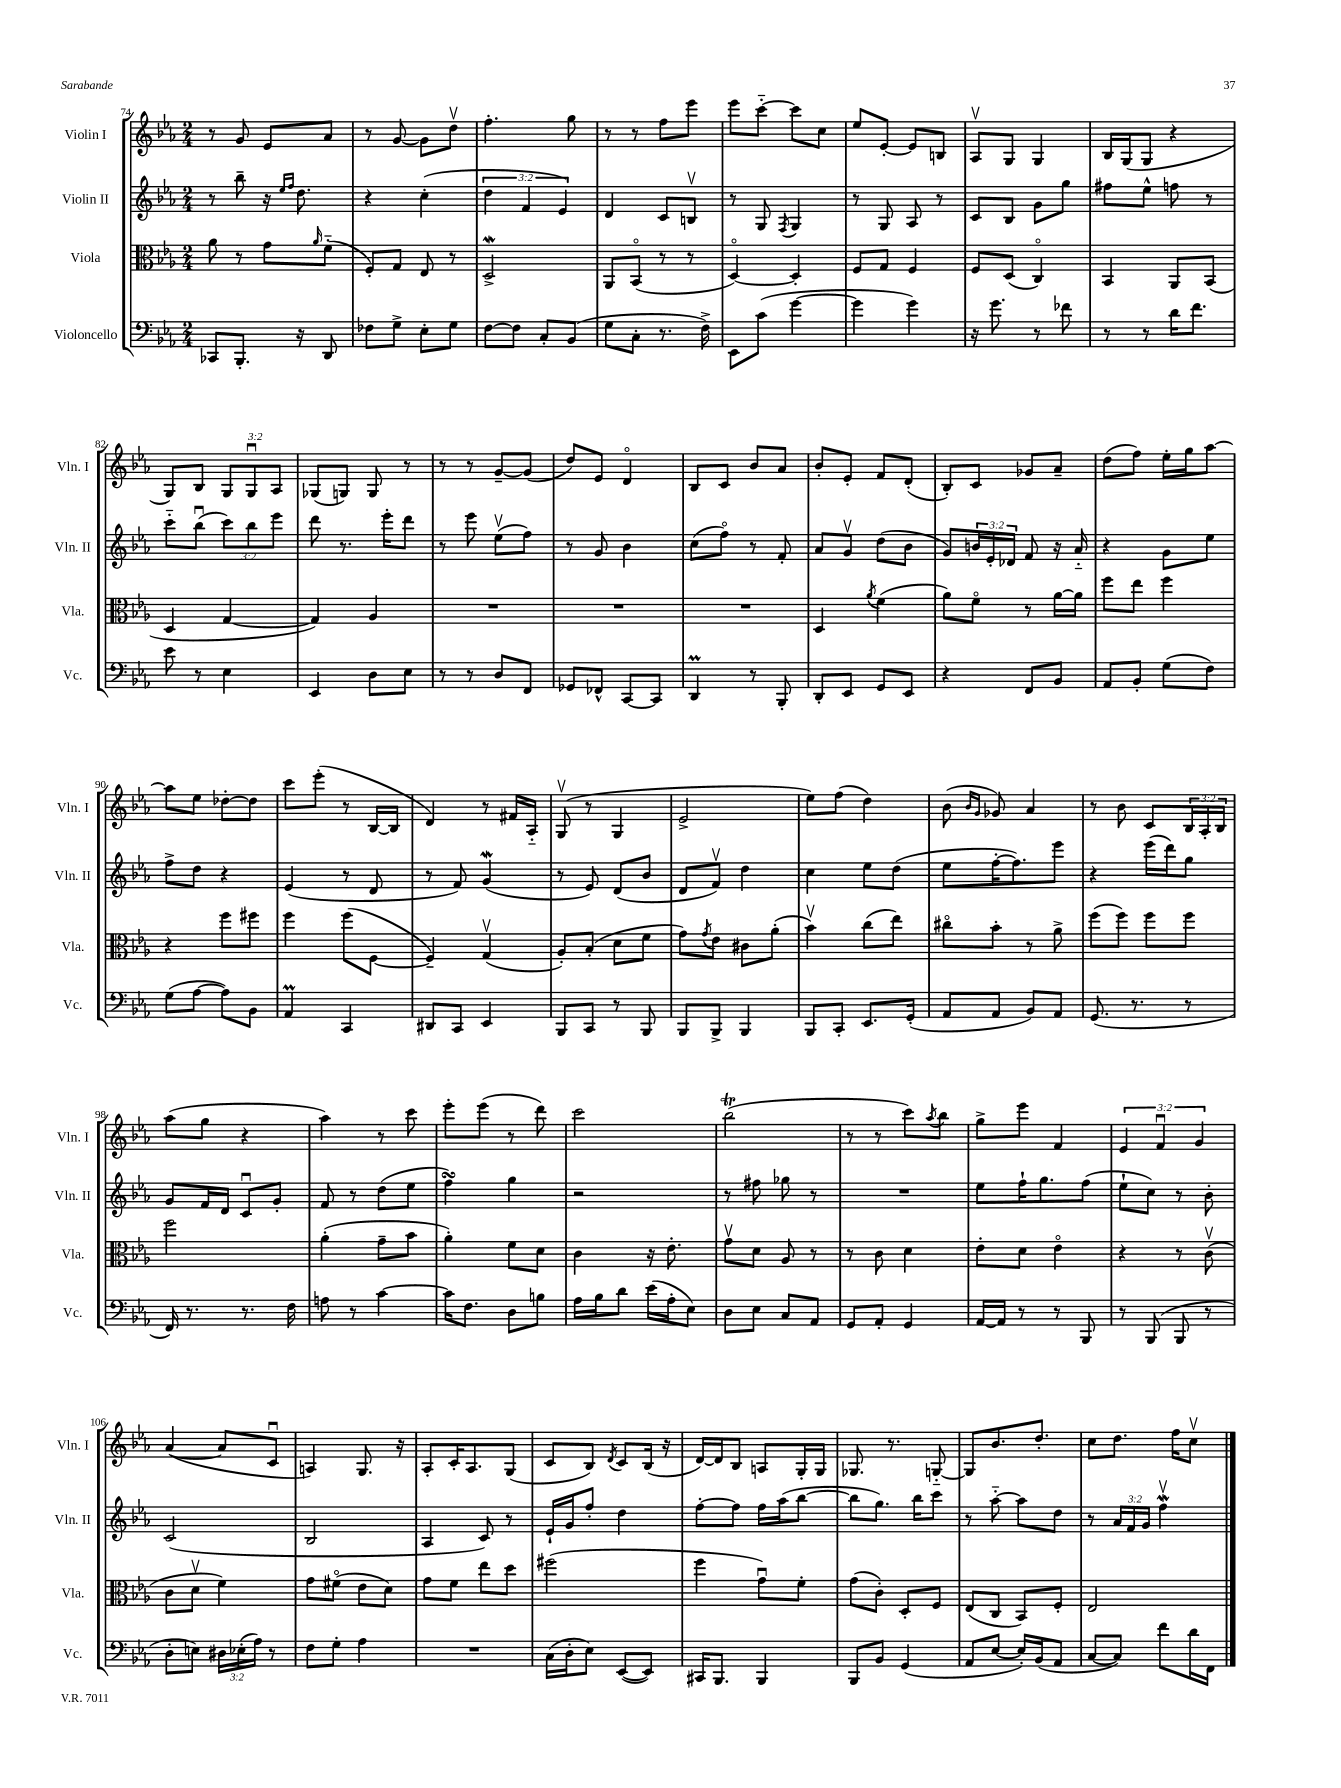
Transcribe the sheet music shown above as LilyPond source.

<<
\new StaffGroup <<
\new Staff = "s0" \with { instrumentName = "Violin I" shortInstrumentName = "Vln. I" } {
    \clef treble \key ees \major \numericTimeSignature \time 2/4 \override Staff.TupletNumber.text = #tuplet-number::calc-fraction-text
    r8 g'8 ees'8 aes'8 |
    r8 g'8~ g'8 d''8\upbow |
    f''4.-. g''8 |
    r8 r8 f''8 ees'''8 |
    ees'''8 c'''8~-_ c'''8 c''8 |
    ees''8 ees'8~-. ees'8 b8 |
    aes8\upbow g8 g4 |
    bes16 g16( g8 r4 |
    g8) bes8 \tuplet 3/2 { g8 g8\downbow aes8 } |
    ges8( g8) g8 r8 |
    r8 r8 g'8~-- g'8( |
    d''8) ees'8 d'4\flageolet |
    bes8 c'8 bes'8 aes'8 |
    bes'8-. ees'8-. f'8 d'8-.( |
    bes8-.) c'8 ges'8 aes'8-- |
    d''8( f''8) ees''16-. g''16 aes''8~ |
    aes''8 ees''8 des''8~-. des''8 |
    c'''8 ees'''8-.( r8 bes16~ bes16 |
    d'4) r8 fis'16 aes16-_ |
    g8\upbow( r8 g4 |
    ees'2-> |
    ees''8) f''8( d''4) |
    bes'8( \grace { bes'16 g'16 } ges'8) aes'4 |
    r8 bes'8 c'8 \tuplet 3/2 { bes16 aes16-. bes16 } |
    aes''8( g''8 r4 |
    aes''4) r8 c'''8 |
    ees'''8-. ees'''8( r8 d'''8) |
    c'''2 |
    bes''2\trill( |
    r8 r8 c'''8) \acciaccatura { aes''8 } bes''8 |
    g''8-> ees'''8 f'4 |
    \tuplet 3/2 { ees'4 f'4\downbow g'4 } |
    aes'4~( aes'8 c'8\downbow |
    a4) g8. r16 |
    aes8-. c'16-. aes8. g8( |
    c'8 bes8) \acciaccatura { d'8 } c'8 bes16( r16 |
    d'16~) d'16 bes8 a8 g16-. g16 |
    ges8. r8. g8~-_ |
    g8 bes'8. d''8.-. |
    c''8 d''8. f''16 c''8\upbow \bar "|." |
}
\new Staff = "s1" \with { instrumentName = "Violin II" shortInstrumentName = "Vln. II" } {
    \clef treble \key ees \major \numericTimeSignature \time 2/4 \override Staff.TupletNumber.text = #tuplet-number::calc-fraction-text
    r8 bes''8-- r16 \grace { ees''16 f''16 } d''8. |
    r4 c''4-.( |
    \tuplet 3/2 { d''4 f'4 ees'4) } |
    d'4 c'8 b8\upbow |
    r8 g8 \acciaccatura { f8 } g4 |
    r8 g8 aes8 r8 |
    c'8 bes8 g'8 g''8 |
    fis''8 ees''8-^ f''8 r8 |
    c'''8-_ bes''8\downbow( \tuplet 3/2 { c'''8) bes''8 ees'''8 } |
    d'''8 r8. ees'''16-. d'''8 |
    r8 ees'''8 ees''8\upbow( f''8) |
    r8 g'8 bes'4 |
    c''8( f''8\flageolet) r8 f'8-. |
    aes'8 g'8\upbow d''8( bes'8 |
    g'8) \tuplet 3/2 { b'16 ees'16-. des'16 } f'8 r16 aes'16-_ |
    r4 g'8 ees''8 |
    f''8-> d''8 r4 |
    ees'4( r8 d'8 |
    r8 f'8) g'4\mordent( |
    r8 ees'8) d'8( bes'8 |
    d'8 f'8\upbow) d''4 |
    c''4 ees''8 d''8( |
    ees''8 f''16~-. f''8.) ees'''8 |
    r4 ees'''16( d'''16) g''8 |
    g'8 f'16 d'16 c'8\downbow g'8-. |
    f'8 r8 d''8( ees''8 |
    f''4\turn) g''4 |
    r2 |
    r8 fis''8 ges''8 r8 |
    R2 |
    ees''8 f''16-! g''8. f''8( |
    ees''8-! c''8) r8 bes'8-. |
    c'2( |
    bes2 |
    aes4 c'8) r8 |
    ees'16-! g'16 f''8-. d''4 |
    f''8~-. f''8 f''16 aes''16( bes''8~ |
    bes''8 g''8.) bes''16 c'''8 |
    r8 aes''8~-_ aes''8 d''8 |
    r8 \tuplet 3/2 { aes'16 f'16 g'16 } f''4\upbow\mordent \bar "|." |
}
\new Staff = "s2" \with { instrumentName = "Viola" shortInstrumentName = "Vla." } {
    \clef alto \key ees \major \numericTimeSignature \time 2/4
    aes'8 r8 g'8 \grace { aes'16 } f'8-_( |
    f8-.) g8 ees8 r8 |
    d2->\mordent |
    aes,8 bes,8\flageolet( r8 r8 |
    d4~\flageolet) d4-. |
    f8 g8 f4 |
    f8 d8( c4\flageolet) |
    bes,4 aes,8 bes,8( |
    d4 g4~ |
    g4) aes4 |
    R2 |
    R2 |
    R2 |
    d4 \acciaccatura { aes'8 } f'4( |
    aes'8) f'8\flageolet r8 aes'16~ aes'16 |
    f''8 ees''8 f''4 |
    r4 f''8 fis''8 |
    f''4 f''8( f8~ |
    f4--) g4\upbow( |
    aes8-.) bes8-.( d'8 f'8 |
    g'8) \acciaccatura { g'8 } ees'8 cis'8 aes'8-.( |
    bes'4\upbow) c''8( ees''8) |
    cis''8\flageolet bes'8-. r8 aes'8-> |
    f''8( f''8) f''8 f''8 |
    f''2 |
    aes'4-.( g'8-- bes'8 |
    aes'4-.) f'8 d'8 |
    c'4 r16 ees'8.-. |
    g'8\upbow d'8 aes8 r8 |
    r8 c'8 d'4 |
    ees'8-. d'8 ees'4\flageolet |
    r4 r8 c'8\upbow( |
    c'8 d'8\upbow f'4) |
    g'8 fis'8\flageolet( ees'8 d'8) |
    g'8 f'8 ees''8 d''8 |
    fis''2( |
    f''4 g'8\downbow) f'8-. |
    g'8( c'8-.) d8-. f8 |
    ees8( c8 bes,8) f8-. |
    ees2 \bar "|." |
}
\new Staff = "s3" \with { instrumentName = "Violoncello" shortInstrumentName = "Vc." } {
    \clef bass \key ees \major \numericTimeSignature \time 2/4 \override Staff.TupletNumber.text = #tuplet-number::calc-fraction-text
    ces,8 bes,,8.-. r16 d,8 |
    fes8 g8-> ees8-. g8 |
    f8~ f8 c8-. bes,8( |
    g8 c8-. r8. f16->) |
    ees,8 c'8( g'4~ |
    g'4 g'4) |
    r16 g'8. r8 fes'8 |
    r8 r8 d'16 f'8. |
    ees'8 r8 ees4 |
    ees,4 d8 ees8 |
    r8 r8 d8 f,8 |
    ges,8 fes,8-^ c,8~ c,8 |
    d,4\prall r8 bes,,8-. |
    d,8-. ees,8 g,8 ees,8 |
    r4 f,8 bes,8 |
    aes,8 bes,8-. g8( f8) |
    g8( aes8~ aes8) bes,8 |
    aes,4\prall c,4 |
    dis,8 c,8 ees,4 |
    bes,,8 c,8 r8 bes,,8 |
    bes,,8 bes,,8-> bes,,4 |
    bes,,8 c,8-. ees,8. g,16-.( |
    aes,8 aes,8 bes,8) aes,8 |
    g,8.( r8. r8 |
    f,16) r8. r8. f16 |
    a8 r8 c'4~ |
    c'16 f8. d8 b8 |
    aes16 bes16 d'8 ees'16( aes16-. ees8) |
    d8 ees8 c8 aes,8 |
    g,8 aes,8-. g,4 |
    aes,16~ aes,16 r8 r8 bes,,8 |
    r8 bes,,8( bes,,8 r8 |
    d8-. e8) \tuplet 3/2 { dis16 ees16-.( aes16) } r8 |
    f8 g8-. aes4 |
    R2 |
    c16( d16-. ees8) ees,8~( ees,8) |
    cis,16 bes,,8. bes,,4 |
    bes,,8 bes,8 g,4( |
    aes,8 ees8~ ees16-.) bes,16( aes,8 |
    c8~ c8) f'8 d'16 f,16 \bar "|." |
}
>>
>>
\layout { \context { \Score currentBarNumber = #74 } }
